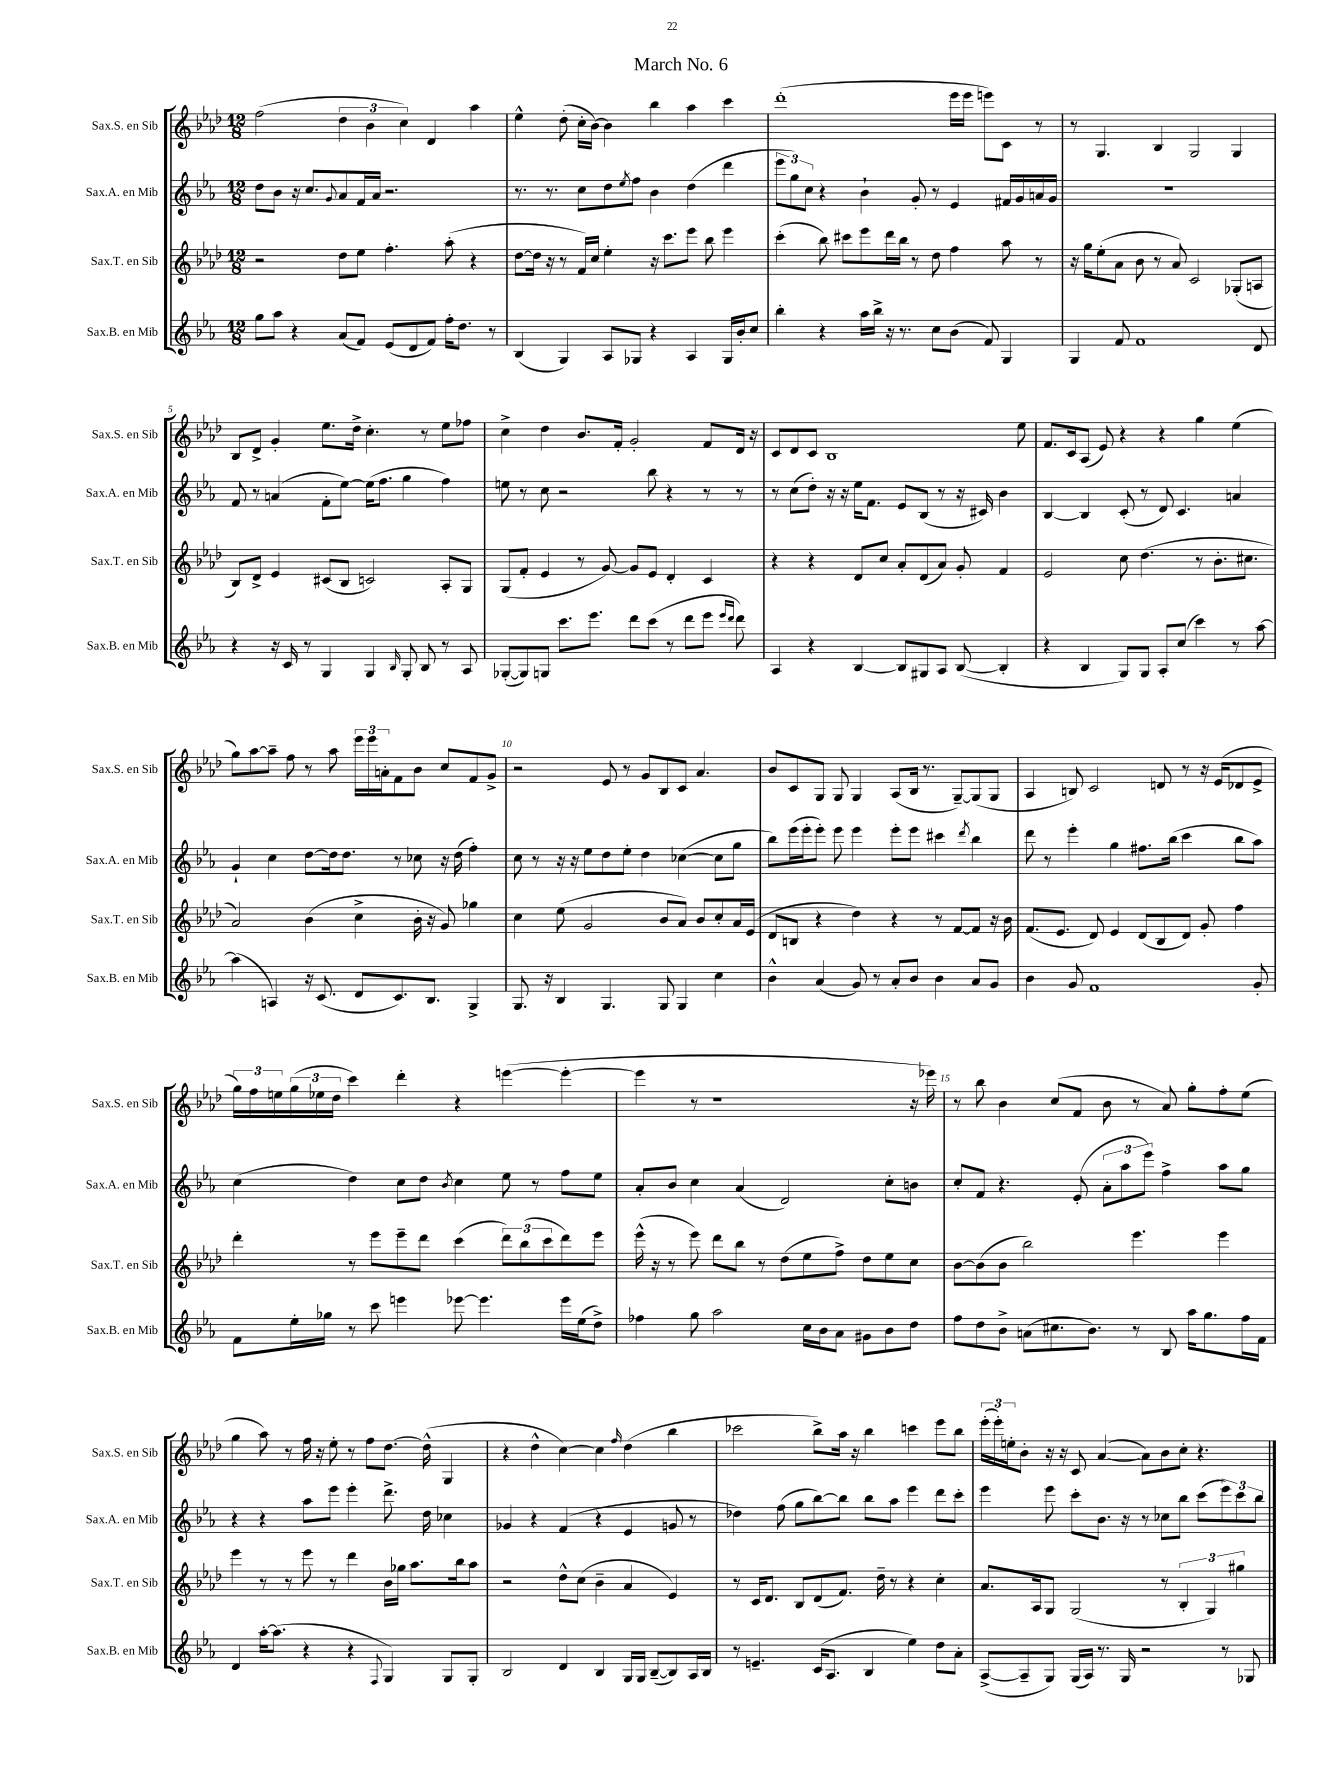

**kern	**kern	**kern	**kern
*part4	*part3	*part2	*part1
*staff4	*staff3	*staff2	*staff1
*I"Sax.B. en Mib	*I"Sax.T. en Sib	*I"Sax.A. en Mib	*I"Sax.S. en Sib
*I'Sax.B. en Mib	*I'Sax.T. en Sib	*I'Sax.A. en Mib	*I'Sax.S. en Sib
*clefG2	*clefG2	*clefG2	*clefG2
*k[b-e-a-]	*k[b-e-a-d-]	*k[b-e-a-]	*k[b-e-a-d-]
*M12/8	*M12/8	*M12/8	*M12/8
=1	=1	=1	=1
8gg\L	2r	8dd\L	(2ff\
8aa-\J	.	8b-\J	.
4r	.	16r	.
.	.	8.cc/L	.
.	.	8qqg/	.
(8a-/L	8dd-\L	8a-/	6dd-\
8f/J)	8ee-\J	16f/L	.
.	.	.	6b-\
.	.	16a-/JJ	.
(8e-/L	4.ff'\	2.r	.
.	.	.	6cc\)
8d/	.	.	.
8f/J)	.	.	4d-/
16ff'\KL	(8aa-'\	.	.
8.dd\J	.	.	.
.	4r	.	4aa-\
8r	.	.	.
=2	=2	=2	=2
(4B-/	[8dd-\L	8.r	4ee-^^\
.	16dd-\Jk]	.	.
.	16r	8.r	.
4G/)	8r	.	(8dd-'\
.	16f/LL)	8cc\L	16cc'\LL
.	16cc/JJ	.	[16b-\JJ)
8A-/L	4ee-'\	8dd\	4b-\]
.	.	8qee-/	.
8G-X/J	.	8ff\J	.
4r	16r	4b-\	4bb-\
.	8.ccc\L	.	.
4A-/	8eee-\J	(4dd\	4aa-\
.	8bb-\	.	.
16G-/LL	4eee-\	4ddd\	4ccc\
16b-'/J	.	.	.
8cc/J	.	.	.
=3	=3	=3	=3
4bb-'\	(4ccc'\	12eee-\L	(1ddd-'
.	.	12gg\)	.
.	.	12cc\J	.
4r	8bb-\)	4r	.
.	8ccc#X\L	.	.
16aa-\LL	8eee-\	4b-`\	.
16bb-^\JJ	.	.	.
16r	16ddd-\L	.	.
8.r	16bb-\JJ	.	.
.	8r	8g'/	.
8cc\L	8dd-\	8r	.
(8b-\J	4ff\	4e-/	16eee-\LL
.	.	.	16eee-\JJ
8f/)	.	.	8eeen\L)
4G/	8aa-\	16f#X/LL	8c\J
.	.	16g/	.
.	8r	16an/	8r
.	.	16g/JJ	.
=4	=4	=4	=4
4G/	16r	1.r	8r
.	16gg\KL	.	.
.	(8ee-'\	.	4.G/
8f/	8a-\J	.	.
1f	8b-\	.	.
.	8r	.	4B-/
.	8a-/)	.	.
.	2c/	.	2G/
.	(8G-X'/L	.	4G/
8d/	8An/J	.	.
!!LO:LB:g=z
=5	=5	=5	=5
4r	8B-/L)	8f/	8B-/L
.	8d-^/J	8r	8d-^/J
16r	4e-/	(4an/	4g'/
16c/	.	.	.
8r	.	.	.
4G/	(8c#X/L	8f'\L	8.ee-\L
.	8B-/J	[8ee-\J)	.
.	.	.	16dd-^\Jk
4G/	2cn/)	(16ee-\KL]	4.cc'\
.	.	8.ff\J	.
16qqB-/	.	.	.
8G'/	.	4gg\	.
8B-/	.	.	8r
8r	8A-'/L	4ff\)	8ee-\L
8A-/	8G/J	.	8ff-X\J
=6	=6	=6	=6
([8G-X'/L	(8G/L	8een\	4cc^\
8G-/])	8f'/J	8r	.
8Gn/J	4e-/	8cc\	4dd-\
8.ccc\L	.	2r	.
.	8r	.	8.b-/L
8.eee-\J	.	.	.
.	[8g/)	.	.
.	.	.	16f'/Jk
8ddd\L	8g/L]	.	2g'/
(8ccc\J	8e-/J	8bb-\	.
8r	4d-'/	4r	.
8ddd\L	.	.	.
8eee-\J	4c/	8r	8f/L
16qqeee-/LL	.	.	.
16qqddd/JJ	.	.	.
8ddd\)	.	8r	16d-/Jk
.	.	.	16r
=7	=7	=7	=7
4A-/	4r	8r	8c/L
.	.	(8cc\L	8d-/
4r	4r	8dd'\J)	8c/J
.	.	16r	1B-
.	.	16r	.
[4B-/	8d-/L	16ee-\KL	.
.	.	8.f\J	.
.	8cc/J	.	.
8B-/L]	8a-'/L	8e-/L	.
8G#X/	(8d-/	(8B-/J	.
8A-/J	8a-/J)	8r	.
([8B-/	8g'/	16r	.
.	.	16c#X/)	.
4B-'/]	4f/	4b-\	.
.	.	.	8ee-\
=8	=8	=8	=8
4r	2e-/	[4B-/	8.f/L
.	.	.	16c/k
4B-/	.	4B-/]	(8A-/J
.	.	.	8e-/)
8G/L)	8cc\	(8c'/	4r
8G/J	(4.dd-\	8r	.
8A-'/L	.	8d/)	4r
(8cc/J	.	4.c/	.
4ccc\)	8r	.	4gg\
.	8.b-'\L	.	.
8r	.	4an/	(4ee-\
.	8.cc#X\J	.	.
[8aa-\	.	.	.
!!LO:LB:g=z
=9	=9	=9	=9
(4aa-\]	2a-/)	4g`/	8gg\L)
.	.	.	[8aa-\
4An/)	.	4cc\	8aa-~\J]
.	.	.	8ff\
16r	(4b-\	[8dd\L	8r
(8.c/	.	.	.
.	.	16dd\k]	8aa-\
.	.	8.dd\J	.
8d/L	4cc^\	.	24eee-\LL
.	.	.	24eee-\
.	.	.	24an'\J
8.c/)	.	8r	8f\
.	16b-'\	8cc-X\	8b-\J
8.B-/J	16r	.	.
.	8g/)	16r	8cc/L
.	.	(16dd\	.
4G^/	4gg-X\	4ff'\)	8f/
.	.	.	8g^/J
=10	=10	=10	=10
8.G/	4cc\	8cc\	2r
.	.	8r	.
16r	.	.	.
4B-/	(8ee-\	16r	.
.	.	16r	.
.	2g/	8ee-\L	.
4.G/	.	8dd\	8e-/
.	.	8ee-'\J	8r
.	.	4dd\	8g/L
8G/	8b-/L	.	8B-/
4G/	8a-/J)	([4cc-X\	8c/J
.	8b-/L	.	4.a-/
4cc\	8cc'/	8cc-\L]	.
.	16a-/L	8gg\J	.
.	(16e-/JJ	.	.
=11	=11	=11	=11
4b-^^\	8d-/L	8bb-\L)	8b-/L
.	8Bn/J	(16eee-\L	8c/
.	.	16eee-'\J	.
(4a-/	4r	8eee-'\J)	8G/J
.	.	8eee-\	8G/
8g/)	4dd-\)	4eee-\	4G/
8r	.	.	.
8a-'/L	4r	8eee-'\L	(8A-/L
8b-/J	.	8eee-\J	16B-/Jk
.	.	.	8.r
4b-\	8r	4ccc#X\	.
.	[8f/L	.	[8G~/L)
.	.	8qddd/	.
8a-/L	8f/J]	4bb-\	(8G/]
8g/J	16r	.	8G/J
.	16b-\	.	.
=12	=12	=12	=12
4b-\	(8.f/L	8ddd\	4A-/
.	.	8r	.
.	8.e-/J	.	.
8g/	.	4eee-'\	8Bn/)
1f	8d-/)	.	2c/
.	4e-/	4gg\	.
.	(8d-/L	8.ff#X\L	.
.	8B-/	.	8dn/
.	.	(16bb-\Jk	.
.	8d-/J)	4ccc\	8r
.	8g'/	.	16r
.	.	.	(16e-/KL
.	4ff\	8bb-\L	8d-X/
8g'/	.	8aa-\J)	8e-^/J
!!LO:LB:g=z
=13	=13	=13	=13
8f\L	4ddd-'\	(4cc\	24gg\LL)
.	.	.	24ff\
.	.	.	24een\
16ee-'\L	.	.	(24gg\
.	.	.	24ee-X\
16gg-X\JJ	.	.	.
.	.	.	24dd-\JJ
8r	8r	4dd\)	4ccc\)
8ccc\	8eee-\L	.	.
4eeen\	8eee-~\	8cc\L	4ddd-'\
.	8ddd-\J	8dd\J	.
.	.	8qb-/	.
[8eee-X\	(4ccc\	4cc\	4r
4.eee-\]	.	.	.
.	12ddd-\L)	8ee-\	([4eeen\
.	(12bb-\	.	.
.	.	8r	.
.	12ccc\	.	.
16eee-\LL	8ddd-\)	8ff\L	4eee'\_
(16ee-\J	.	.	.
8dd^\J)	8eee-\J	8ee-\J	.
=14	=14	=14	=14
4ff-X\	(16eee-^^\	8a-'/L	4eee\]
.	16r	.	.
.	8r	8b-/J	.
8gg\	8eee-\)	4cc\	8r
2aa-\	8ddd-\L	.	1r
.	8bb-\J	(4a-/	.
.	8r	.	.
.	(8dd-\L	2d/)	.
16cc\LL	8ee-\	.	.
16b-\J	.	.	.
8a-\J	8ff^\J)	.	.
8g#X\L	8dd-\L	.	.
8b-\	8ee-\	8cc'\L	.
8dd\J	8cc\J	8bn\J	16r
.	.	.	16eee-X\)
=15	=15	=15	=15
8ff\L	[8b-\L	8cc'/L	8r
8dd\	(8b-\]	8f/J	8bb-\
8b-^\J	8b-\J	4.r	4b-\
(8an\L	2bb-\)	.	.
8.cc#X\	.	.	(8cc/L
.	.	(8e-'/	8f/J
8.b-\J)	.	.	.
.	.	12a-'\L	8b-\
.	.	12aa-\	.
8r	4.eee-\	.	8r
.	.	12eee-\J)	.
8B-/	.	4ff^\	8a-/)
16aa-\KL	.	.	8gg'\L
8.gg\	.	.	.
.	4eee-\	8aa-\L	8ff'\
16ff\L	.	8gg\J	(8ee-\J
16f\JJ	.	.	.
!!LO:LB:g=z
=16	=16	=16	=16
4d/	4eee-\	4r	4gg\
[16aa-'\KL	8r	4r	8aa-\)
(8.aa-\J]	.	.	.
.	8r	.	8r
4r	8eee-\	8aa-\L	16ff\
.	.	.	16r
.	8r	8eee-\J	8ee-'\
4r	4ddd-\	4eee-'\	8r
.	.	.	8ff\L
8qqF/	.	.	.
4G/)	16b-\LL	8.ddd^\	[8.dd-\J
.	16gg-X\JJ	.	.
.	8.aa-\L	.	.
.	.	16dd\	(16dd-^^\]
8G/L	.	4cc-X\	4G/
.	16bb-\k	.	.
8G'/J	8aa-\J	.	.
=17	=17	=17	=17
2B-/	2r	4g-X/	4r
.	.	4r	4dd-^^\
4d/	8dd-^^\L	(4f/	[4cc\)
.	(8cc\J	.	.
4B-/	4b-~\	4r	4cc\]
.	.	.	16qqff/
16G/LL	4a-/	4e-/	(4dd-\
16G/JJ	.	.	.
([8B-~/L	.	.	.
8B-/])	4e-/)	8gn/	4bb-\
16A-/L	.	8r	.
16B-/JJ	.	.	.
=18	=18	=18	=18
8r	8r	4dd-X\)	2ccc-X\
4.en~/	16c/KL	.	.
.	8.d-/J	.	.
.	.	(8ff\	.
.	8B-/L	8gg\L	.
(16c/KL	(8d-/	[8bb-\)	8bb-^\L)
8.A-/J	.	.	.
.	8.f/J)	8bb-\J]	16aa-\Jk
.	.	.	16r
4B-/	.	8bb-\L	4bb-\
.	16dd-~\	.	.
.	8r	8aa-\J	.
4ee-\)	4r	4eee-\	4cccn\
8dd\L	4cc'\	8ddd\L	8eee-\L
8a-'\J	.	8ccc'\J	8bb-\J
=19	=19	=19	=19
([8A-^/L	8.a-/L	4eee-\	(24eee-'\LL
.	.	.	24eee-'\)
.	.	.	24een'\J
8A-~/]	.	.	8b-'\J
.	16A-/k	.	.
8G/J)	8G/J	8eee-\	16r
.	.	.	16r
(16G/LL	(2G/	8ccc'\L	8c/
16A-/JJ)	.	.	.
8.r	.	8.b-\J	([4a-/
16G/	.	16r	.
2r	.	8r	8a-\L])
.	8r	8cc-X\L	8b-\
.	6B-'/	8bb-\J	8cc'\J
.	.	(8ccc\L	4.r
.	6G/)	.	.
8r	.	12eee-\)	.
.	6gg#X\	12ccc\	.
8G-X/	.	.	.
.	.	12bb-\J	.
==	==	==	==
*-	*-	*-	*-
